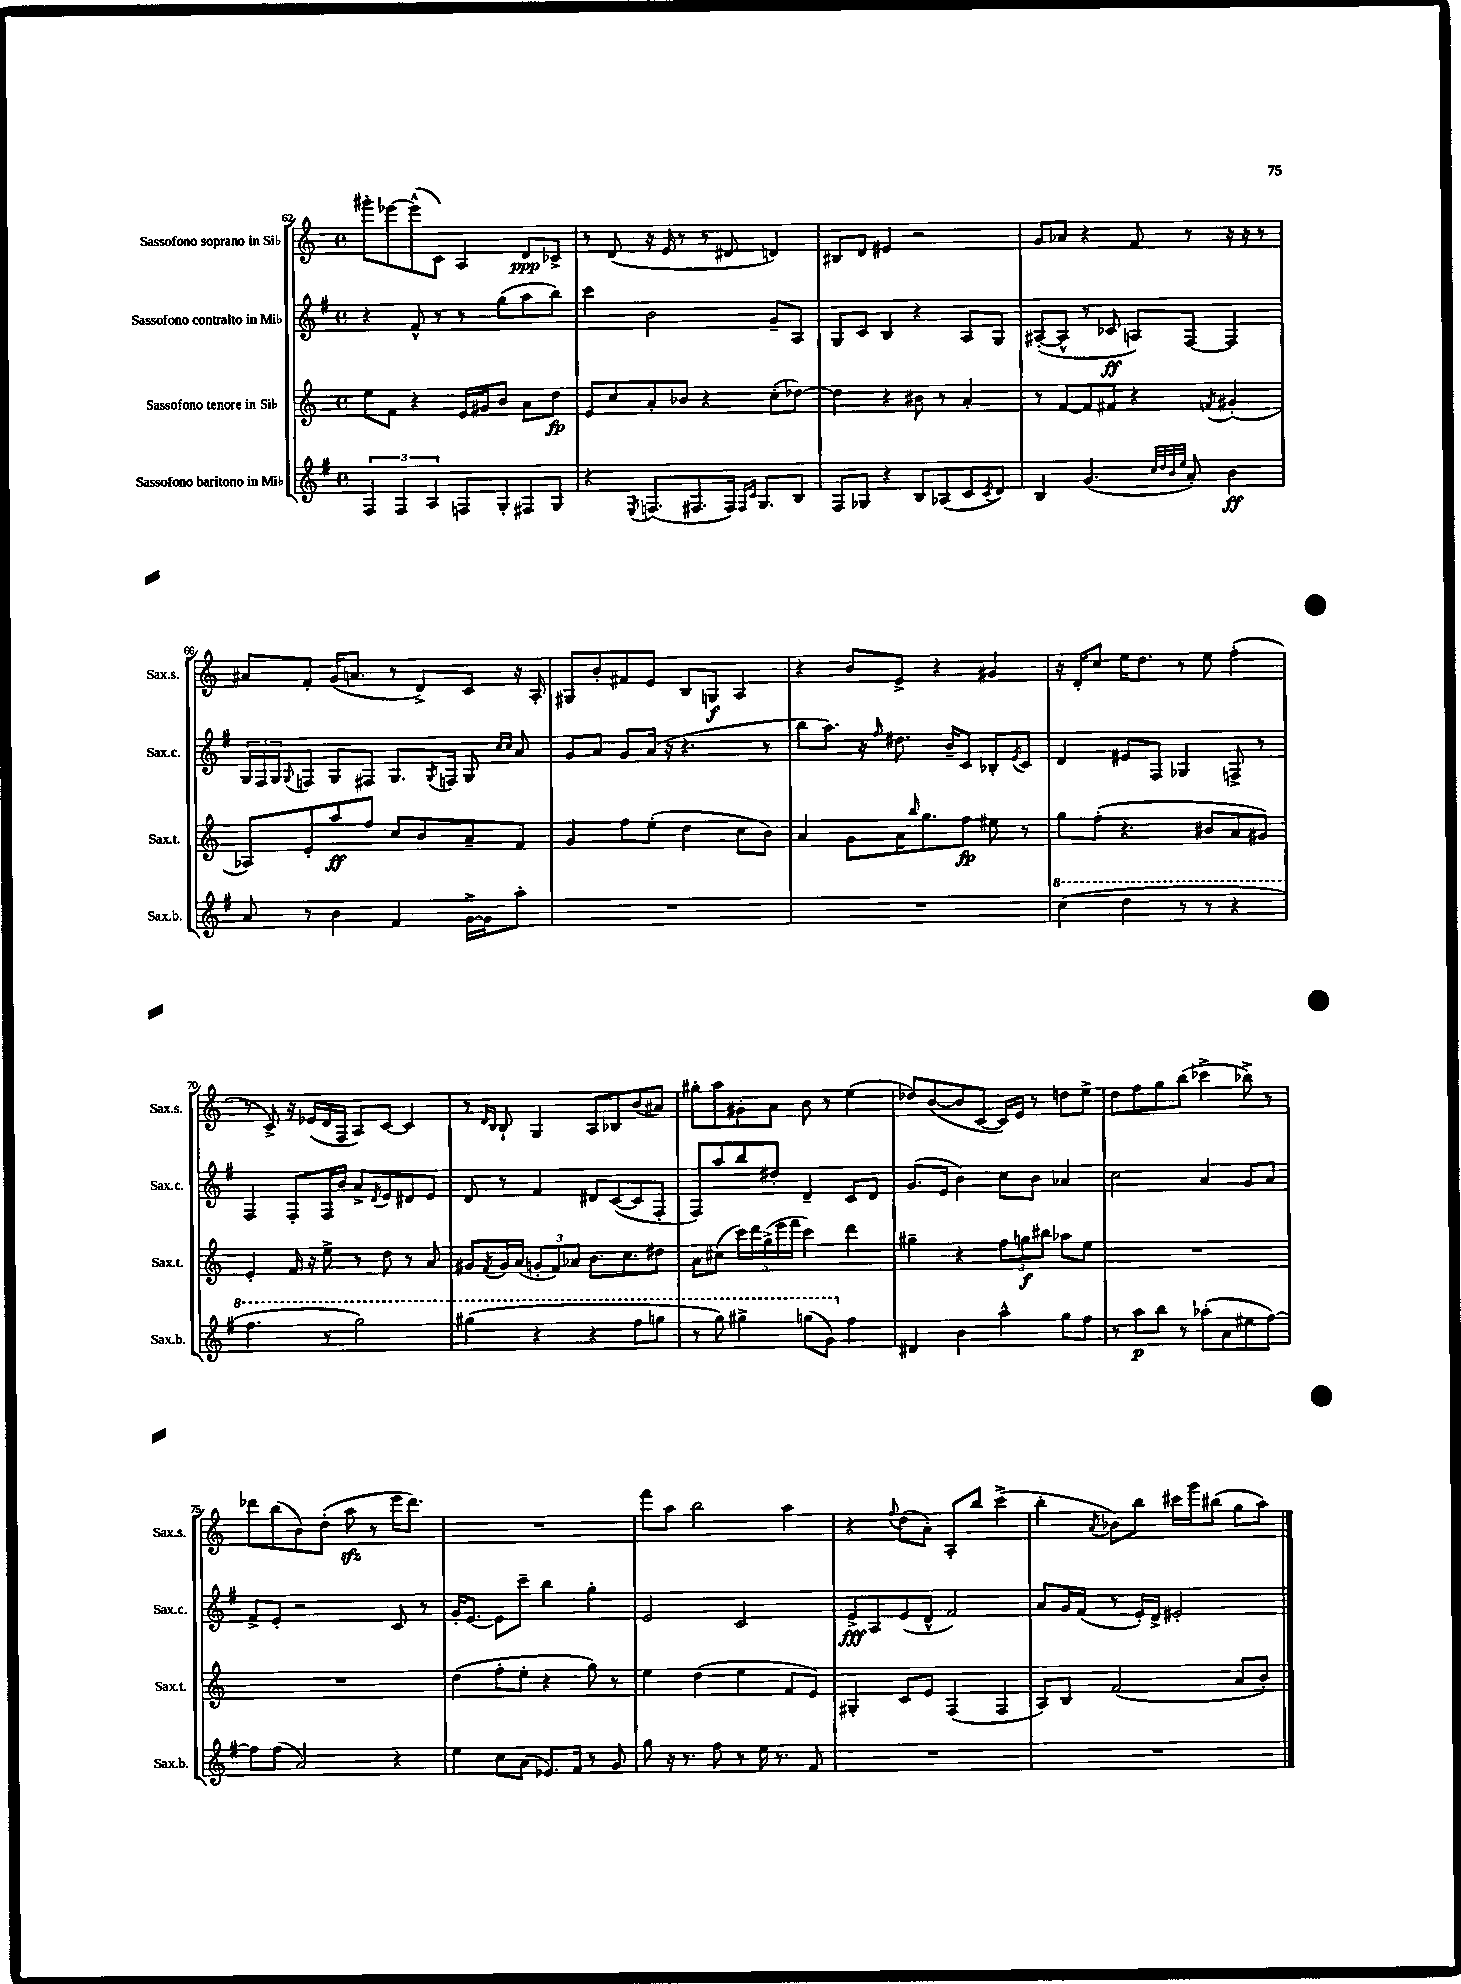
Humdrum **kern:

**kern	**dynam	**kern	**dynam	**kern	**dynam	**kern	**dynam
*part4	*part4	*part3	*part3	*part2	*part2	*part1	*part1
*staff4	*staff4	*staff3	*staff3	*staff2	*staff2	*staff1	*staff1
*I"Sassofono baritono in Mi♭	*	*I"Sassofono tenore in Si♭	*	*I"Sassofono contralto in Mi♭	*	*I"Sassofono soprano in Si♭	*
*I'Sax.b.	*	*I'Sax.t.	*	*I'Sax.c.	*	*I'Sax.s.	*
*clefG2	*	*clefG2	*	*clefG2	*	*clefG2	*
*k[f#]	*	*k[]	*	*k[f#]	*	*k[]	*
*M4/4	*	*M4/4	*	*M4/4	*	*M4/4	*
*met(c)	*	*met(c)	*	*met(c)	*	*met(c)	*
=62	=62	=62	=62	=62	=62	=62	=62
6F#/	.	8ee\L	.	4r	.	8ggg#X'\L	.
.	.	8f\J	.	.	.	[8eee-X\	.
6F#/	.	.	.	.	.	.	.
.	.	4r	.	8f#^^/	.	(8eee-^^\]	.
6A/	.	.	.	.	.	.	.
.	.	.	.	8r	.	8c\J)	.
8Fn/L	.	16e/LL	.	8r	.	4A/	.
.	.	16g#X/J	.	.	.	.	.
8G'/	.	8b/J	.	(8gg\L	.	.	.
8F#X/	.	8a\L	.	8aa\	.	8d/L	ppp
8G/J	.	8dd\J	fp	8bb\J)	.	8c-X^/J	.
=63	=63	=63	=63	=63	=63	=63	=63
4r	.	8e/L	.	4ccc\	.	8r	.
.	.	8cc/	.	.	.	(8d/	.
8qE/	.	.	.	.	.	.	.
(8.Fn/L	.	8a'/	.	2b\	.	16r	.
.	.	.	.	.	.	16e/	.
.	.	8b-X/J	.	.	.	8r	.
8.F#X/	.	.	.	.	.	.	.
.	.	4r	.	.	.	8r	.
16F#/Jk)	.	.	.	.	.	8d#X/	.
16qqF#/LL	.	.	.	.	.	.	.
16qqc/JJ	.	.	.	.	.	.	.
8.G/L	.	.	.	.	.	.	.
.	.	(8cc'\L	.	8g~/L	.	4dn/)	.
8B/J	.	[8dd-X\J)	.	8A/J	.	.	.
=64	=64	=64	=64	=64	=64	=64	=64
8F#/L	.	4dd-\]	.	8G/L	.	8B#X/L	.
8G-X/J	.	.	.	8c/J	.	8d/J	.
4r	.	4r	.	4B/	.	4e#X/	.
8B/L	.	8b#X\	.	4r	.	2r	.
(8A-X/	.	8r	.	.	.	.	.
8c/	.	4a'/	.	8A/L	.	.	.
8qc/	.	.	.	.	.	.	.
8d/J)	.	.	.	8G/J	.	.	.
=65	=65	=65	=65	=65	=65	=65	=65
4B/	.	8r	.	([8A#X'/L	.	8g/L	.
.	.	[8f/L	.	8A#^^/J]	.	8a-X/J	.
(4.g/	.	8f/]	.	8r	.	4r	.
.	.	8f#X/J	.	8c-X/	ff	.	.
.	.	4r	.	8An/L)	.	8f/	.
32qqcc/LLL	.	.	.	.	.	.	.
32qqdd/	.	.	.	.	.	.	.
32qqb/	.	.	.	.	.	.	.
32qqee/JJJ	.	.	.	.	.	.	.
8a'/)	.	.	.	[8F#/J	.	8r	.
.	.	8qfn/	.	.	.	.	.
4b\	ff	(4g#X'/	.	4F#/]	.	16r	.
.	.	.	.	.	.	16r	.
.	.	.	.	.	.	8r	.
!!LO:LB:g=z
=66	=66	=66	=66	=66	=66	=66	=66
8a/	.	8A-X/L)	.	24G/LL	.	8a#X/L	.
.	.	.	.	24F#/	.	.	.
.	.	.	.	24G/J	.	.	.
.	.	.	.	8qqG/	.	.	.
8r	.	8e'/	.	8Fn/J	.	8f'/J	.
4b\	.	8aa/	ff	8G/L	.	(16g/KL	.
.	.	.	.	.	.	8.an/J	.
.	.	8ff/J	.	8F#X/J	.	.	.
4f#/	.	8cc/L	.	8.G/L	.	8r	.
.	.	8b/	.	.	.	8d^/L)	.
.	.	.	.	8qG/	.	.	.
.	.	.	.	16Fn/Jk	.	.	.
[16g^\LL	.	8a~/	.	8G/	.	8c/J	.
16g\J]	.	.	.	.	.	.	.
.	.	.	.	16qqcc/LL	.	.	.
.	.	.	.	16qqcc/JJ	.	.	.
8aa'\J	.	8f/J	.	8a/	.	16r	.
.	.	.	.	.	.	16A'/	.
=67	=67	=67	=67	=67	=67	=67	=67
1r	.	4g/	.	8g/L	.	8G#X/L	.
.	.	.	.	8a/J	.	8b'/	.
.	.	8ff\L	.	8g/L	.	8f#X/	.
.	.	(8ee'\J	.	(16a/Jk	.	8e/J	.
.	.	.	.	16r	.	.	.
.	.	4dd\	.	4.r	.	8B/L	.
.	.	.	.	.	.	8Gn/J	f
.	.	8cc\L	.	.	.	4A/	.
.	.	8b\J)	.	8r	.	.	.
=68	=68	=68	=68	=68	=68	=68	=68
1r	.	4a/	.	8bb\L	.	4r	.
.	.	.	.	8.aa\J)	.	.	.
.	.	8g\L	.	.	.	8b/L	.
.	.	.	.	16r	.	.	.
.	.	.	.	16qqff#/	.	.	.
.	.	16a\K	.	8.dd#X\	.	8e^/J	.
.	.	16qqbb/	.	.	.	.	.
.	.	8.gg\	.	.	.	.	.
.	.	.	.	.	.	4r	.
.	.	.	.	16b~/KL	.	.	.
.	.	8ff\J	fp	8c/J	.	.	.
.	.	8ee#X\	.	8B-X'/L	.	4g#X/	.
.	.	.	.	8qe/	.	.	.
.	.	8r	.	8c/J	.	.	.
=69	=69	=69	=69	=69	=69	=69	=69
*8va	*	*	*	*	*	*	*
(4ccc\	.	8gg\L	.	4d/	.	16r	.
.	.	.	.	.	.	16d'/KL	.
.	.	(8ff'\J	.	.	.	8cc/J	.
4ddd\	.	4.r	.	8e#X/L	.	16ee\KL	.
.	.	.	.	.	.	8.dd\J	.
.	.	.	.	8F#/J	.	.	.
8r	.	.	.	4G-X/	.	8r	.
8r	.	8b#X/L	.	.	.	8ee\	.
4r	.	8a/	.	8Fn^/	.	(4ff'\	.
.	.	8g#X/J)	.	8r	.	.	.
!!LO:LB:g=z
=70	=70	=70	=70	=70	=70	=70	=70
4.fff#\	.	4e'/	.	4F#/	.	8r	.
.	.	.	.	.	.	8c^/)	.
.	.	16f/	.	8F#'/L	.	16r	.
.	.	16r	.	.	.	(16e-X/LL	.
8r	.	8ee^\	.	16F#/L	.	16d/	.
.	.	.	.	16b/JJ	.	16F/JJ	.
2ggg\)	.	8r	.	8a^/L	.	8A/L)	.
.	.	.	.	8qd/	.	.	.
.	.	8dd\	.	8e/	.	[8c/J	.
.	.	8r	.	8d#X/	.	4c/]	.
.	.	8a/	.	8e/J	.	.	.
=71	=71	=71	=71	=71	=71	=71	=71
(4ggg#X\	.	8g#X/L	.	8d/	.	8r	.
.	.	.	.	.	.	16qqd/LL	.
.	.	8qf/	.	.	.	16qqB/JJ	.
.	.	16g#/L	.	8r	.	8B`/	.
.	.	(16a/JJ	.	.	.	.	.
4r	.	12gn'/L	.	4f#/	.	4G/	.
.	.	12f/)	.	.	.	.	.
.	.	12a-X/J	.	.	.	.	.
4r	.	8.b\L	.	8d#X/L	.	8A/L	.
.	.	.	.	([8c/	.	8B-X/	.
.	.	8.cc\	.	.	.	.	.
8fff#\L	.	.	.	8c/]	.	(8b/	.
8gggn\J	.	8dd#X\J	.	8F#'/J	.	8a#X/J)	.
=72	=72	=72	=72	=72	=72	=72	=72
8r	.	8a\L	.	8F#/L)	.	8gg#X'\L	.
8ggg\)	.	(8cc#X\J	.	8aa/	.	8aa\	.
4ggg#X^\	.	20ccc\LL)	.	8bb/	.	8g#X'\	.
.	.	20ddd\	.	.	.	.	.
.	.	(20gg^\	.	.	.	.	.
.	.	.	.	8dd#X'/J	.	8a\J	.
.	.	20eee\	.	.	.	.	.
.	.	20fff\JJ	.	.	.	.	.
(8gggn\L	.	4ccc\)	.	4d~/	.	8b\	.
8gg\J)	.	.	.	.	.	8r	.
*X8va	*	*	*	*	*	*	*
4ff#\	.	4ddd\	.	8c/L	.	(4ee\	.
.	.	.	.	8d/J	.	.	.
=73	=73	=73	=73	=73	=73	=73	=73
4d#X/	.	4gg#X~\	.	(8.g/L	.	8dd-X/L)	.
.	.	.	.	.	.	([8b/	.
.	.	.	.	16e/Jk	.	.	.
4b\	.	4r	.	4b\)	.	8b/]	.
.	.	.	.	.	.	[8c/J	.
4aa^^\	.	12ff\L	.	8cc\L	.	16c/LL])	.
.	.	.	.	.	.	16e/JJ	.
.	.	12ggn\	f	.	.	.	.
.	.	.	.	8b\J	.	8r	.
.	.	12bb#X\J	.	.	.	.	.
8gg\L	.	8aa-X\L	.	4a-X/	.	8ddn\L	.
8ff#\J	.	8ee\J	.	.	.	8ee^\J	.
=74	=74	=74	=74	=74	=74	=74	=74
8r	.	1r	.	2cc\	.	8dd\L	.
8aa\L	p	.	.	.	.	8ff\	.
8bb\J	.	.	.	.	.	8gg\	.
8r	.	.	.	.	.	(8bb\J	.
(8aa-X'\L	.	.	.	4a/	.	4ccc-X^\	.
8a\	.	.	.	.	.	.	.
8ee#X\	.	.	.	8g/L	.	8bb-X^\)	.
[8ff#\J)	.	.	.	8a/J	.	8r	.
!!LO:LB:g=z
=75	=75	=75	=75	=75	=75	=75	=75
8ff#\L]	.	1r	.	8f#^/L	.	8ddd-X\L	.
(8ff#\J	.	.	.	8e'/J	.	(8bb\	.
2a/)	.	.	.	2r	.	8b\)	.
.	.	.	.	.	.	(8dd'\J	.
.	.	.	.	.	.	8aazz\	.
.	.	.	.	.	.	8r	.
4r	.	.	.	8c/	.	16eee\KL	.
.	.	.	.	.	.	8.ddd-\J)	.
.	.	.	.	8r	.	.	.
=76	=76	=76	=76	=76	=76	=76	=76
4ee\	.	(4dd\	.	16g'/KL	.	1r	.
.	.	.	.	[8.e/J	.	.	.
8cc\L	.	8ff'\L	.	8e\L]	.	.	.
(8a\J	.	8ee'\J	.	8ccc~\J	.	.	.
8.e-X/L)	.	4r	.	4bb\	.	.	.
16f#/Jk	.	.	.	.	.	.	.
8r	.	8gg\)	.	4gg'\	.	.	.
8g/	.	8r	.	.	.	.	.
=77	=77	=77	=77	=77	=77	=77	=77
8gg\	.	4ee\	.	2e/	.	8fff\L	.
16r	.	.	.	.	.	8aa\J	.
8.r	.	.	.	.	.	.	.
.	.	(4dd\	.	.	.	2bb\	.
8ff#\	.	.	.	.	.	.	.
8r	.	4ee\	.	2c/	.	.	.
16ee\	.	.	.	.	.	.	.
8.r	.	.	.	.	.	.	.
.	.	8f/L	.	.	.	4aa\	.
8f#/	.	8e/J)	.	.	.	.	.
=78	=78	=78	=78	=78	=78	=78	=78
1r	.	4G#X'/	.	8e^/L	fff	4r	.
.	.	.	.	8A/	.	.	.
.	.	.	.	.	.	8qqff/	.
.	.	8c/L	.	(8e/	.	(8dd\L	.
.	.	8e/J	.	8d^^/J	.	8a'\J)	.
.	.	(4F/	.	2f#/)	.	8A'/L	.
.	.	.	.	.	.	8bb/J	.
.	.	4F/	.	.	.	(4ccc^\	.
=79	=79	=79	=79	=79	=79	=79	=79
1r	.	8A/L)	.	8a/L	.	4bb'\	.
.	.	8B/J	.	16g/L	.	.	.
.	.	.	.	(16f#/JJ	.	.	.
.	.	.	.	.	.	8qa/	.
.	.	(2f/	.	8r	.	8b-X\L)	.
.	.	.	.	16e'/LL)	.	8bb\J	.
.	.	.	.	16d^/JJ	.	.	.
.	.	.	.	2e#X'/	.	16ccc#X\LL	.
.	.	.	.	.	.	16ggg\J	.
.	.	.	.	.	.	(8bb#X\J	.
.	.	8a/L	.	.	.	8gg\L	.
.	.	8b'/J)	.	.	.	8aa\J)	.
==	==	==	==	==	==	==	==
*-	*-	*-	*-	*-	*-	*-	*-
